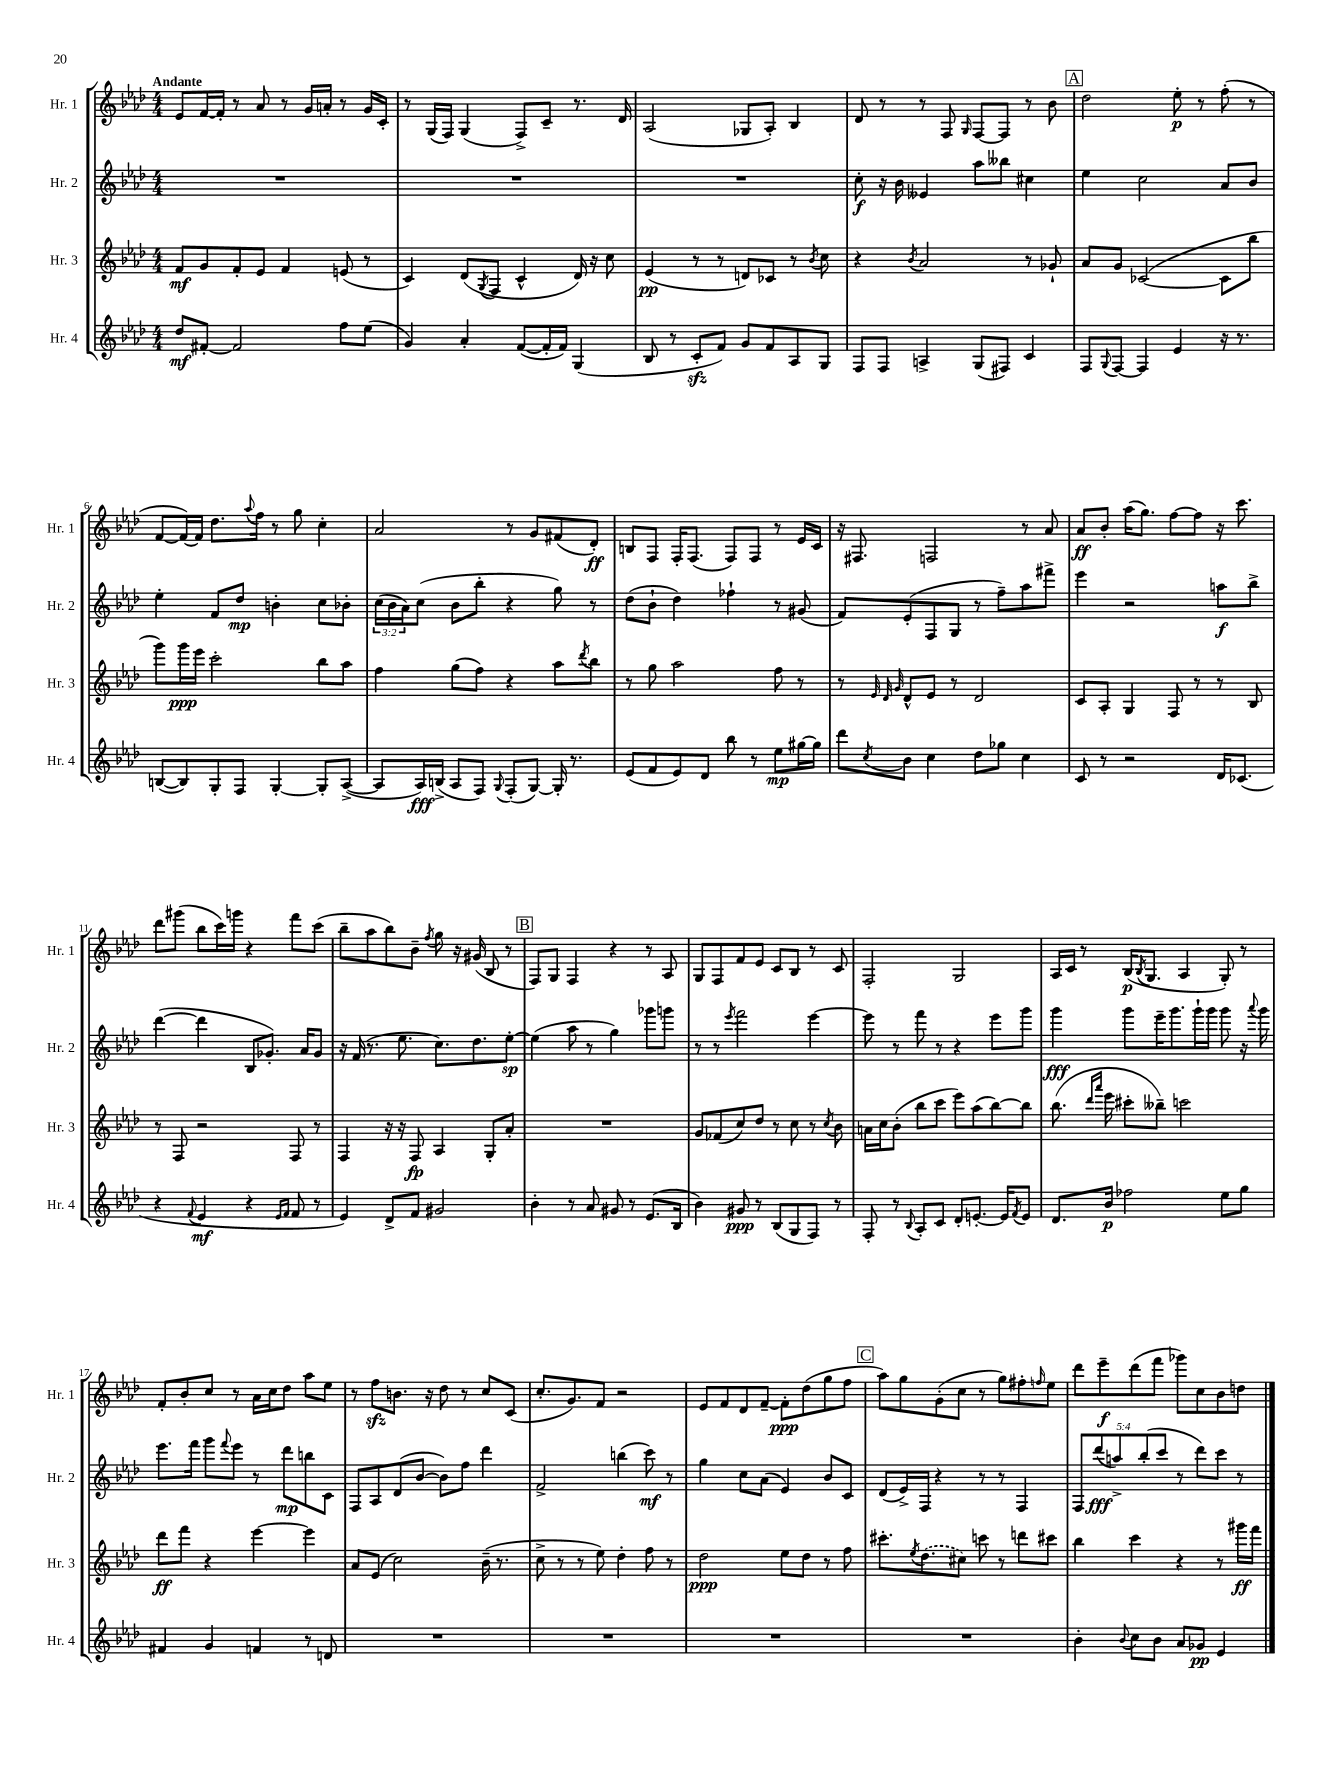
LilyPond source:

<<
\new StaffGroup <<
\new Staff = "s0" \with { instrumentName = "Hr. 1" shortInstrumentName = "Hr. 1" } {
    \clef treble \key aes \major \numericTimeSignature \time 4/4 \tempo "Andante"
    ees'8 f'16~ f'16-. r8 aes'8 r8 g'16 a'16-. r8 g'16 c'16-. |
    r8 g16( f16) g4( f8->) c'8-- r8. des'16 |
    aes2( ges8 aes8-.) bes4 |
    des'8 r8 r8 f8 \grace { g16 } f8~ f8 r8 bes'8 |
    \mark \markup { \box "A" } des''2 ees''8-.\p r8 f''8-.( r8 |
    f'8~ f'16~) f'16 des''8. \appoggiatura { aes''8 } f''16 r8 g''8 c''4-. |
    aes'2 r8 g'8 fis'8( des'8-.\ff) |
    b8 f8 f16-. f8.( f8) f8 r8 ees'16 c'16 |
    r16 fis8. f2 r8 aes'8 |
    aes'8\ff bes'8-. aes''16( g''8.) f''8~ f''8 r16 c'''8. |
    des'''8 gis'''8( bes''8 c'''16) g'''16 r4 f'''8 c'''8( |
    bes''8-- aes''8 bes''8) bes'8-- \acciaccatura { f''8 } g''8 r16 gis'16( bes8 r8 |
    \mark \markup { \box "B" } f8) g8 f4 r4 r8 aes8 |
    g8 f8 f'8 ees'8 c'8 bes8 r8 c'8 |
    f2-. g2 |
    aes16 c'16 r8 bes16\p( \acciaccatura { bes8 } g8. aes4 g8-.) r8 |
    f'8-. bes'8-. c''8 r8 aes'16 c''16 des''8 aes''8 ees''8 |
    r8 f''8\sfz b'8. r16 des''8 r8 c''8 c'8( |
    c''8.-. g'8.) f'8 r2 |
    ees'8 f'8 des'8 f'8~-- f'8-.\ppp des''8( g''8 f''8 |
    \mark \markup { \box "C" } aes''8) g''8 g'8-.( c''8 r8 g''8) fis''8-. \grace { f''16 } ees''8 |
    des'''8 ees'''8--\f des'''8( f'''8 ges'''8) c''8 bes'8 d''8 \bar "|." |
}
\new Staff = "s1" \with { instrumentName = "Hr. 2" shortInstrumentName = "Hr. 2" } {
    \clef treble \key aes \major \numericTimeSignature \time 4/4 \override Staff.TupletNumber.text = #tuplet-number::calc-fraction-text
    R1 |
    R1 |
    R1 |
    c''8-.\f r16 bes'16 eeses'4 aes''8 beses''8 cis''4 |
    \mark \markup { \box "A" } ees''4 c''2 aes'8 bes'8 |
    ees''4-. f'8 des''8\mp b'4-. c''8 bes'8-. |
    \tuplet 3/2 { c''16( bes'16 aes'16) } c''8( bes'8 bes''8-. r4 g''8) r8 |
    des''8( bes'8-! des''4) fes''4-! r8 gis'8( |
    f'8) ees'8-.( f8 g8 r8 f''8--) aes''8 fis'''8-> |
    ees'''4 r2 a''8\f bes''8-> |
    des'''4~( des'''4 bes8 ges'8.-.) aes'16 ges'8 |
    r16 f'16( r8. ees''8. c''8.) des''8. ees''8~-.\sp |
    \mark \markup { \box "B" } ees''4( aes''8 r8 g''4) ges'''8 g'''8 |
    r8 r8 \acciaccatura { ees'''8 } f'''2 ees'''4~ |
    ees'''8 r8 f'''8 r8 r4 ees'''8 g'''8 |
    g'''4\fff g'''8 ees'''16-- g'''8. g'''16-! g'''16 g'''8 r16 \appoggiatura { aes'''8 } g'''16 |
    ees'''8. f'''16 g'''8 \appoggiatura { f'''8 } ees'''8 r8 des'''8\mp b''8 c'8 |
    f8 aes8 des'8( bes'8~ bes'8) f''8 des'''4 |
    f'2-> b''4( c'''8\mf) r8 |
    g''4 c''8 aes'8( ees'4) bes'8 c'8 |
    \mark \markup { \box "C" } des'8( ees'16->) f16 r4 r8 r8 f4 |
    \tuplet 5/4 { f8 des'''8\fff( a''8->) bes''8-.( c'''8 } r8 des'''8) c'''8 r8 \bar "|." |
}
\new Staff = "s2" \with { instrumentName = "Hr. 3" shortInstrumentName = "Hr. 3" } {
    \clef treble \key aes \major \numericTimeSignature \time 4/4
    f'8\mf g'8 f'8-. ees'8 f'4 e'8( r8 |
    c'4) des'8( \acciaccatura { g8 } f8 c'4-^ des'16) r16 c''8 |
    ees'4\pp( r8 r8 d'8) ces'8 r8 \acciaccatura { bes'8 } c''8 |
    r4 \acciaccatura { bes'8 } aes'2 r8 ges'8-! |
    \mark \markup { \box "A" } aes'8 g'8 ces'2~( ces'8 bes''8 |
    g'''8) g'''16\ppp ees'''16 c'''2-. bes''8 aes''8 |
    f''4 g''8( f''8) r4 aes''8 \acciaccatura { des'''8 } bes''8 |
    r8 g''8 aes''2 f''8 r8 |
    r8 \grace { ees'32 des'32 g'32 } des'8-^ ees'8 r8 des'2 |
    c'8 aes8-. g4 f8 r8 r8 bes8 |
    r8 f8 r2 f8 r8 |
    f4 r16 r16 f8\fp aes4 g8-. aes'8-. |
    \mark \markup { \box "B" } R1 |
    g'8 fes'8( c''8) des''8 r8 c''8 r8 \acciaccatura { c''8 } bes'8 |
    a'16 c''16 bes'8-.( bes''8 c'''8 ees'''8) aes''8( bes''8~) bes''8 |
    bes''8.( \grace { des'''16 aes'''16 } ees'''16 cis'''8-. beses''8--) c'''2 |
    des'''8\ff f'''8 r4 ees'''4~ ees'''4 |
    aes'8 ees'8( c''2) bes'16--( r8. |
    c''8-> r8 r8 ees''8) des''4-. f''8 r8 |
    des''2\ppp ees''8 des''8 r8 f''8 |
    \mark \markup { \box "C" } cis'''8.-. \acciaccatura { ees''8 } \once \slurDashed des''8.( cis''8) c'''8 r8 d'''8 cis'''8 |
    bes''4 c'''4 r4 r8 gis'''16\ff f'''16 \bar "|." |
}
\new Staff = "s3" \with { instrumentName = "Hr. 4" shortInstrumentName = "Hr. 4" } {
    \clef treble \key aes \major \numericTimeSignature \time 4/4
    des''8\mf fis'8~-. fis'2 f''8 ees''8( |
    g'4) aes'4-. f'8~( f'16-. f'16) g4( |
    bes8 r8 c'8-.\sfz f'8) g'8 f'8 aes8 g8 |
    f8 f8 a4-> g8( fis8) c'4 |
    \mark \markup { \box "A" } f8 \appoggiatura { g8 } f8~ f4 ees'4 r16 r8. |
    b8~( b8) g8-. f8 g4~-. g8-. aes8~->( |
    aes8 aes16\fff) b16->( aes8 f8) \appoggiatura { g8 } f8-.( g8~) g16-. r8. |
    ees'8( f'8 ees'8) des'8 bes''8 r8 ees''8\mp gis''16~ gis''16 |
    des'''8 \acciaccatura { c''8 } bes'8 c''4 des''8 ges''8 c''4 |
    c'8 r8 r2 des'16 ces'8.( |
    r4 \appoggiatura { f'8 } ees'4\mf r4 \grace { ees'16 f'16 } f'8 r8 |
    ees'4) des'8-> f'8 gis'2 |
    \mark \markup { \box "B" } bes'4-. r8 aes'8 gis'8 r8 ees'8.( bes16 |
    bes'4) gis'8\ppp r8 bes8( g8 f8) r8 |
    f8-. r8 \appoggiatura { bes8 } aes8-. c'8 des'8-. e'8.~-. e'16 \acciaccatura { f'8 } e'8 |
    des'8. bes'16\p fes''2 ees''8 g''8 |
    fis'4 g'4 f'4 r8 d'8 |
    R1 |
    R1 |
    R1 |
    \mark \markup { \box "C" } R1 |
    bes'4-. \appoggiatura { bes'8 } c''8 bes'8 aes'8 ges'8\pp ees'4 \bar "|." |
}
>>
>>
